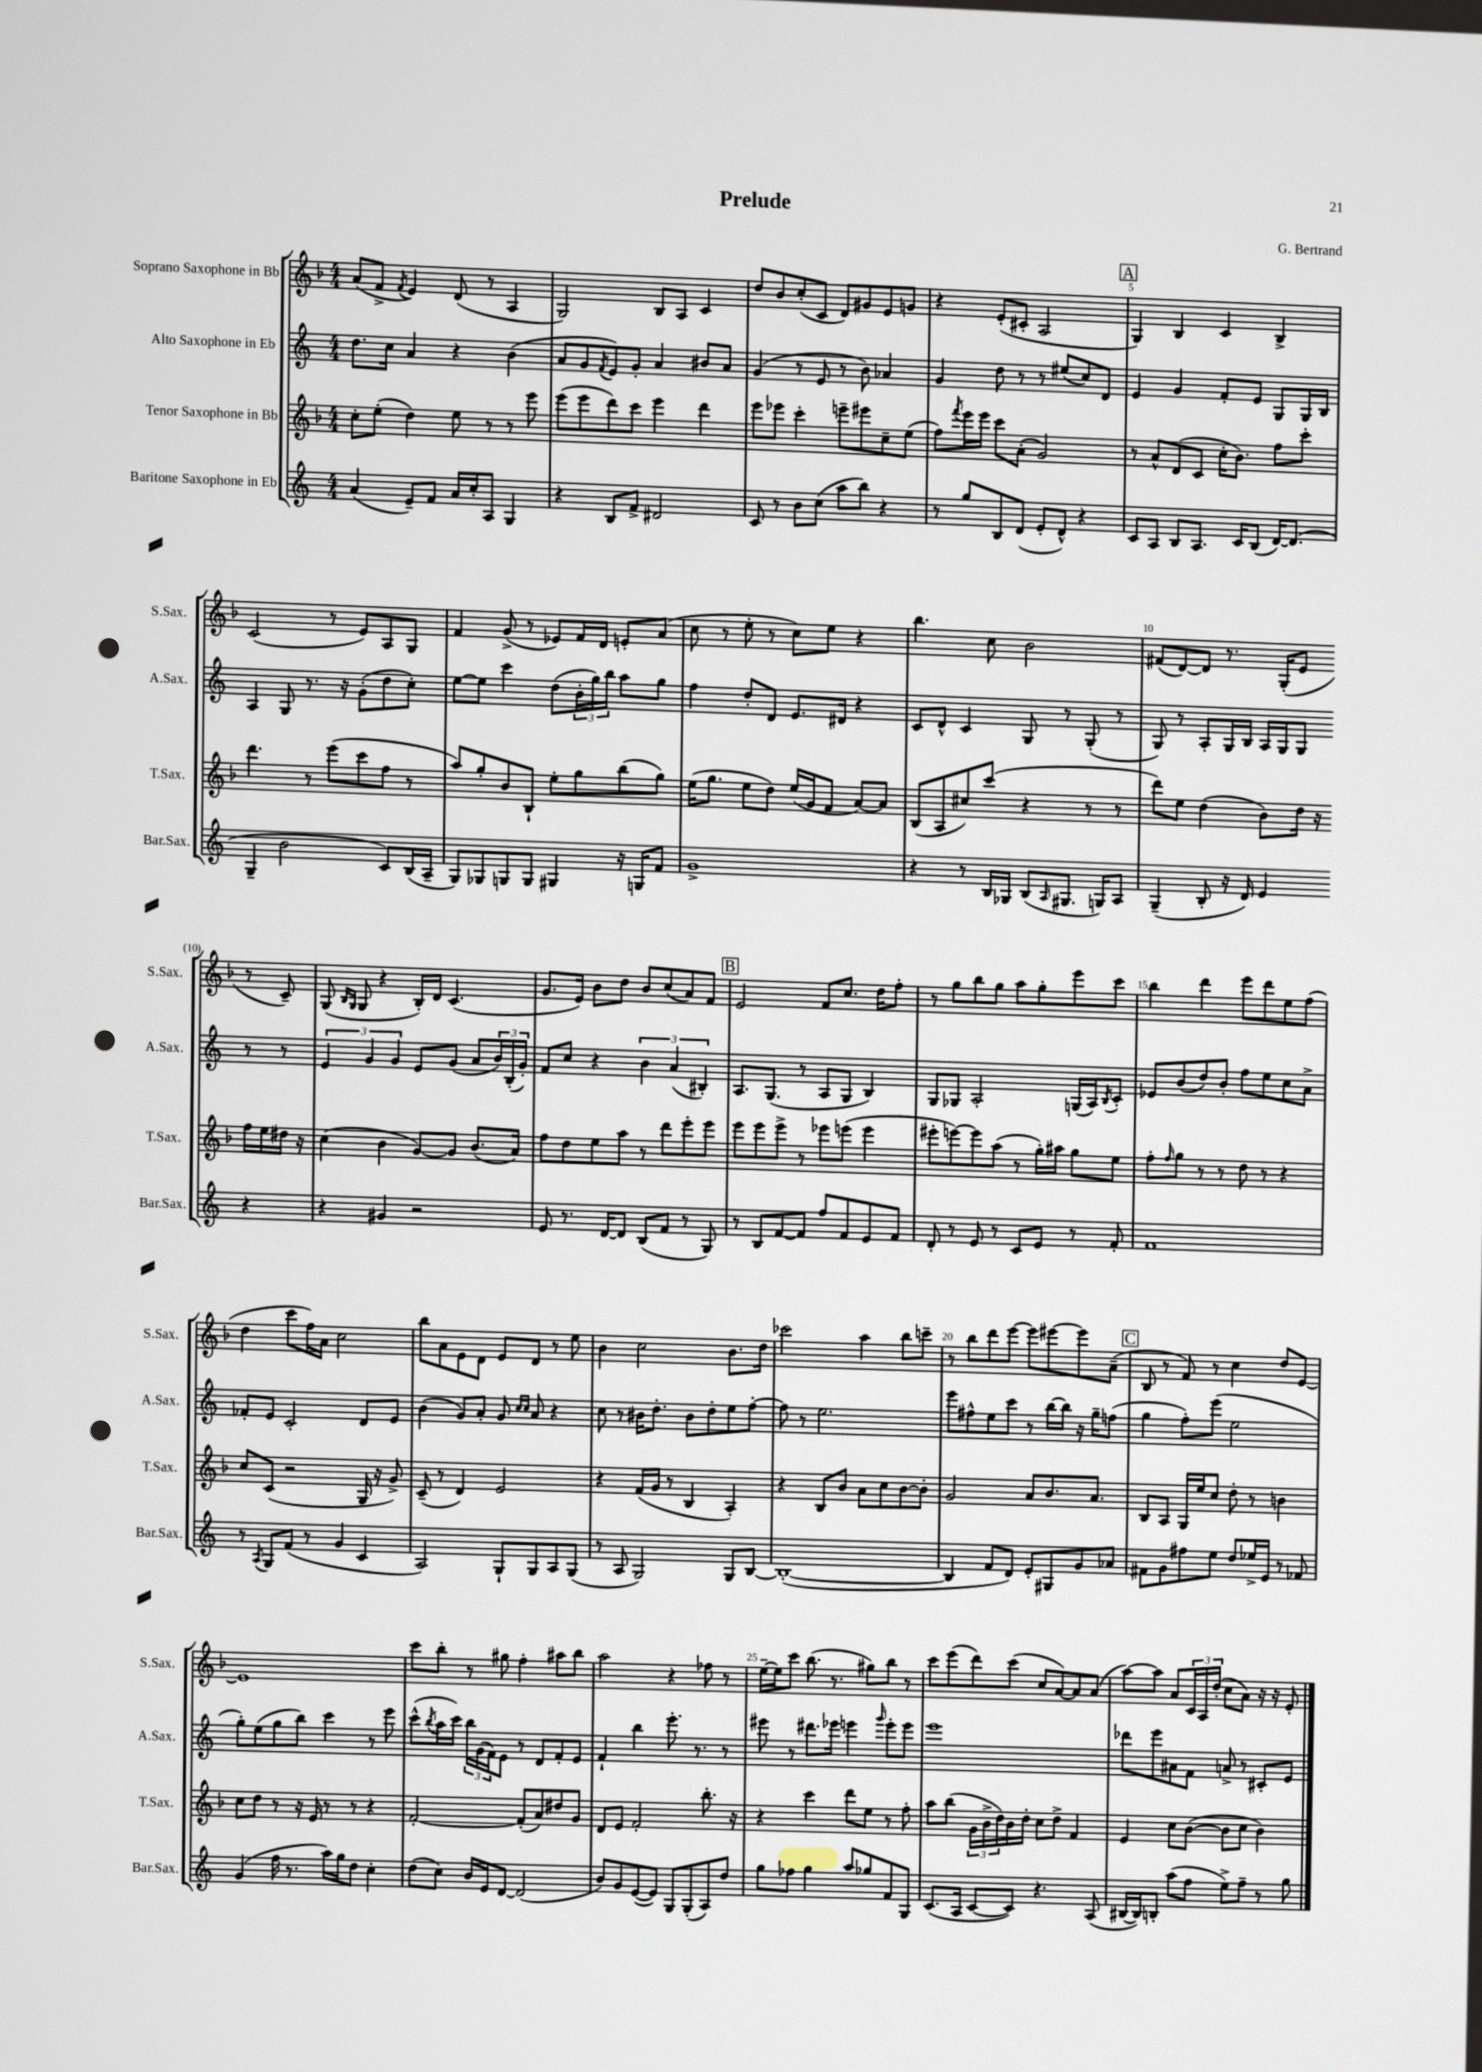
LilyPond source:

\header { title = "Prelude" composer = "G. Bertrand" }
<<
\new StaffGroup <<
\new Staff = "s0" \with { instrumentName = "Soprano Saxophone in Bb" shortInstrumentName = "S.Sax." } {
    \clef treble \key f \major \numericTimeSignature \time 4/4
    a'8( f'8-> \acciaccatura { f'8 } e'4) d'8( r8 a4 |
    g2) bes8 a8 c'4 |
    d''8 bes'8 c''8-.( c'8 d'8) gis'8 e'8 g'8 |
    r4 e'8-.( cis'8-. a2 |
    \mark \markup { \box "A" } g4) bes4 c'4 bes4-> |
    c'2( r8 e'8) a8 g8 |
    f'4 g'8->( r8 ees'8) f'16 d'16 e'8-. a'8( |
    c''8 r8 e''8-. r8 c''8) e''8 r4 |
    bes''4. c''8 bes'2 |
    fis'8( d'8~) d'8 r8. g16-.( e'8 r8 c'8--) |
    g8( \grace { bes16 g16 } g8 r4 bes16-.) d'16 c'4.( |
    g'8. e'16) bes'8 d''8 bes'8 c''8( a'8) f'8 |
    \mark \markup { \box "B" } e'2 f'8 c''8. d''16 f''8-. |
    r8 g''8 bes''8 g''8 a''8 g''8-. e'''8 c'''8 |
    bes''4 d'''4 e'''8 d'''8 e''8 f''8( |
    d''4 c'''8 f''16) a'16 c''2 |
    bes''8 a'8 e'8 d'8 e'8 d'8 r8 e''8 |
    bes'4 c''2 bes'8. d''16 |
    ces'''2 a''4 bes''8 c'''8-- |
    r8 bes''8 d'''8 e'''8~ e'''8 eis'''8~ eis'''8 a'8--( |
    \mark \markup { \box "C" } bes8 r8 f'8) r8 c''4 d''8 e'8~ |
    e'1 |
    c'''8 bes''8-. r8 gis''8 f''4-. ais''8 bes''8 |
    a''2 r4 fes''8 r8 |
    e''16~-- e''16 c'''8 bes''8.( r8. gis''8) bes''8 r8 |
    c'''8 e'''8( d'''8) c'''8( c''8 a'8~) a'8 a'8( |
    a''8~) a''8 a'8 \tuplet 3/2 { c'16 a16 d''16-.( } c''8 a'8) r16 r16 e'8-. \bar "|." |
}
\new Staff = "s1" \with { instrumentName = "Alto Saxophone in Eb" shortInstrumentName = "A.Sax." } {
    \clef treble \key c \major \numericTimeSignature \time 4/4
    d''8. c''16 a'4 r4 b'4( |
    a'8 g'8 \acciaccatura { f'8 } e'8) g'8-. a'4 bis'8 a'8 |
    g'4( r8 e'8 r8 b'8) aes'4 |
    g'4 d''8 r8 r8 eis''8( c''8) d'8 |
    \mark \markup { \box "A" } e'4 g'4 f'8-. e'8 g8 g16 b16 |
    a4 g8 r8. r16 g'8-.( d''8 c''8-.) |
    e''8~ e''8 c'''4 d''8( \tuplet 3/2 { b'16-. g''16) b''16 } a''8 g''8 |
    f''4 d''8-. d'8 e'8. dis'16 r4 |
    c'8 d'8-^ c'4 g8 r8 g8-.( r8 |
    g8) r8 a8-. g16 b16 a16 g16 g8 r8 r8 |
    \tuplet 3/2 { e'4 g'4 g'4 } e'8 g'8( a'8 \tuplet 3/2 { b'16) b16-.( g'16-.) } |
    f'8 c''8 r4 \tuplet 3/2 { b'4 a'4( bis4-.) } |
    \mark \markup { \box "B" } a8. g8.( r8 a8 g8 b4) |
    g8 ges8 a2-. g16( a16) \acciaccatura { b8 } c'8-. |
    ees'8 b'8( d''8) b'8-. f''8 e''8 c''8 a'8-> |
    fes'8-. e'8 c'2-. d'8 e'8 |
    b'4( g'8) a'8-. g'8 \grace { c''16 c''16 } a'8 r4 |
    c''8 r8 bis'16 d''8.-. bis'8 d''8-. e''8 f''8~-. |
    f''8 r8 e''2. |
    e'''8 fis''8-^ e''8 c'''8 r8 b''16~ b''16 r16 g''16-- f''8( |
    \mark \markup { \box "C" } g''4 f''8-.) e'''8( e''2 |
    g''8-.) e''8( g''8 b''8) c'''4 r8 e'''8 |
    c'''8-^( \acciaccatura { b''8 } a''16 c'''16) \tuplet 3/2 { b''16 g'16( f'16) } e'8 r8 d'8 f'8-. e'8 |
    f'4-! b''4 e'''8.-. r8. r8 |
    eis'''8 r8 dis'''8. ees'''16 e'''4 \grace { g'''16 } e'''8-. e'''8 |
    e'''1 |
    des'''8 e'''8 ais'8 f'8 a'8-> r8 cis'8-. e'8 \bar "|." |
}
\new Staff = "s2" \with { instrumentName = "Tenor Saxophone in Bb" shortInstrumentName = "T.Sax." } {
    \clef treble \key f \major \numericTimeSignature \time 4/4
    c''8-. e''8-.( d''4) e''8 r8 r8 e'''8 |
    e'''8( e'''8 d'''8) c'''8 e'''4 d'''4 |
    e'''8 ees'''8 c'''4-. e'''8-- eis'''8 c''8-- e''8( |
    f''8) \acciaccatura { f'''8 } e'''16 e'''16 c'''8 a'8-.( g'2) |
    \mark \markup { \box "A" } r8 a'8-^ d'8( c'8 c''16-. bes'8.) f''8 c'''8-. |
    d'''4. r8 e'''8( c'''8 f''8 r8 |
    a''8) g''8-. bes'8 bes8-! e''8-. g''8 bes''8( g''8) |
    e''16( g''8. e''8 d''8) e''16( g'16 f'8 a'8~) a'8 |
    bes8( a8 cis''8) c'''8( r4 r8 r8 |
    d'''8) e''8 d''4( bes'8) d''16 r16 f''16 e''16 dis''16 r16 |
    c''4( bes'4 g'8~) g'8 bes'8.( a'16) |
    f''8 d''8 e''8 a''8 r8 d'''8 e'''8-. e'''8 |
    \mark \markup { \box "B" } e'''8 e'''8 e'''8-> r8 ees'''8 e'''8( e'''4 |
    eis'''8-. e'''8~) e'''8 a''8( r8 g''16-.) ais''16 g''8 e''8 |
    f''8-. \grace { f''16 } g''8 r8 r8 d''8 r8 r4 |
    c''8 c'8( r2 g16 r16 g'8->) |
    c'8--( r8 d'4) e'2 |
    r4 f'16( g'16 r8 bes4 a4-.) |
    r4 bes8 bes'8 a'8 c''8 bes'8~ bes'8-. |
    g'2 a'8 bes'8. a'8. |
    \mark \markup { \box "C" } bes8 a8 g16 e''16 c''8 d''8-. r8 b'4 |
    c''8 d''8 r8 r16 e'16 r8 r8 r4 |
    f'2~-. f'8-.( a'8) dis''8 g'8 |
    d'8 e'8 f'2-. bes''8.-. r16 |
    r4 c'''4 d'''8 e''8 r8 f''8-. |
    a''8 bes''8( \tuplet 3/2 { g'16 bes'16-> d''16) } bes'16 d''16-. c''8 d''8-> f'4 |
    e'4 c''8 bes'8~( bes'8 c''8 bes'4) \bar "|." |
}
\new Staff = "s3" \with { instrumentName = "Baritone Saxophone in Eb" shortInstrumentName = "Bar.Sax." } {
    \clef treble \key c \major \numericTimeSignature \time 4/4
    a'4( e'8--) f'8 a'16 c''16-. a8 g4 |
    r4 b8 f'8-> dis'2 |
    c'8 r8 b'8 c''8( a''8 b''8) r4 |
    r8 g''8 b8 d'8( e'8-. d'8-^) r4 |
    \mark \markup { \box "A" } c'8 a8 b8 a8. c'16 b8( d'16~) d'8.( |
    g4-- b'2 c'8) b16( a16-- |
    g8) ges8 g8 g8 gis4 r16 g16 f'8 |
    g'1-> |
    r4 r8 b16 ges16 b8( \grace { a16 } gis8. g16) a8 |
    g4--( b8-. r16 d'16) e'4 r4 |
    r4 gis'4 r2 |
    e'8 r8. d'16~ d'8 b8( f'8 r8 g8) |
    \mark \markup { \box "B" } r8 b8 f'8~ f'8 f''8 f'8 e'8 f'8 |
    d'8-. r8 e'8 r8 c'8 e'8 r8 f'8-. |
    f'1 |
    r8 \acciaccatura { a8 } g8 f'8( r8 g'4 c'4 |
    a2) g8-! g8 a8 g8( |
    r8 a8 g2) g8 b8~ |
    b1~-.( |
    b4 f'8 d'8) e'8-. gis8 g'8 aes'8 |
    \mark \markup { \box "C" } fis'8 g'8 fis''8 e''8 d''8 ees''16-> e'16 r8 fes'8 |
    g'4( f''16 r8. a''16) g''16 d''8 c''4-. |
    d''8( c''8) b'16 e'16 d'8~ d'2( |
    b'8) g'8 e'8~( e'8) g8 g8-.( a8) d''8 |
    g''8 fes''8 g''4 a''8 ges''8 f'8 g8 |
    c'8.( a16 c'8~ c'8) r4. a8( |
    bis16~ bis16) b8-. a''8( f''8 e''8->) f''8-- r8 g''8 \bar "|." |
}
>>
>>
\layout { \context { \Score \override BarNumber.break-visibility = ##(#f #t #t) barNumberVisibility = #(every-nth-bar-number-visible 5) } }
